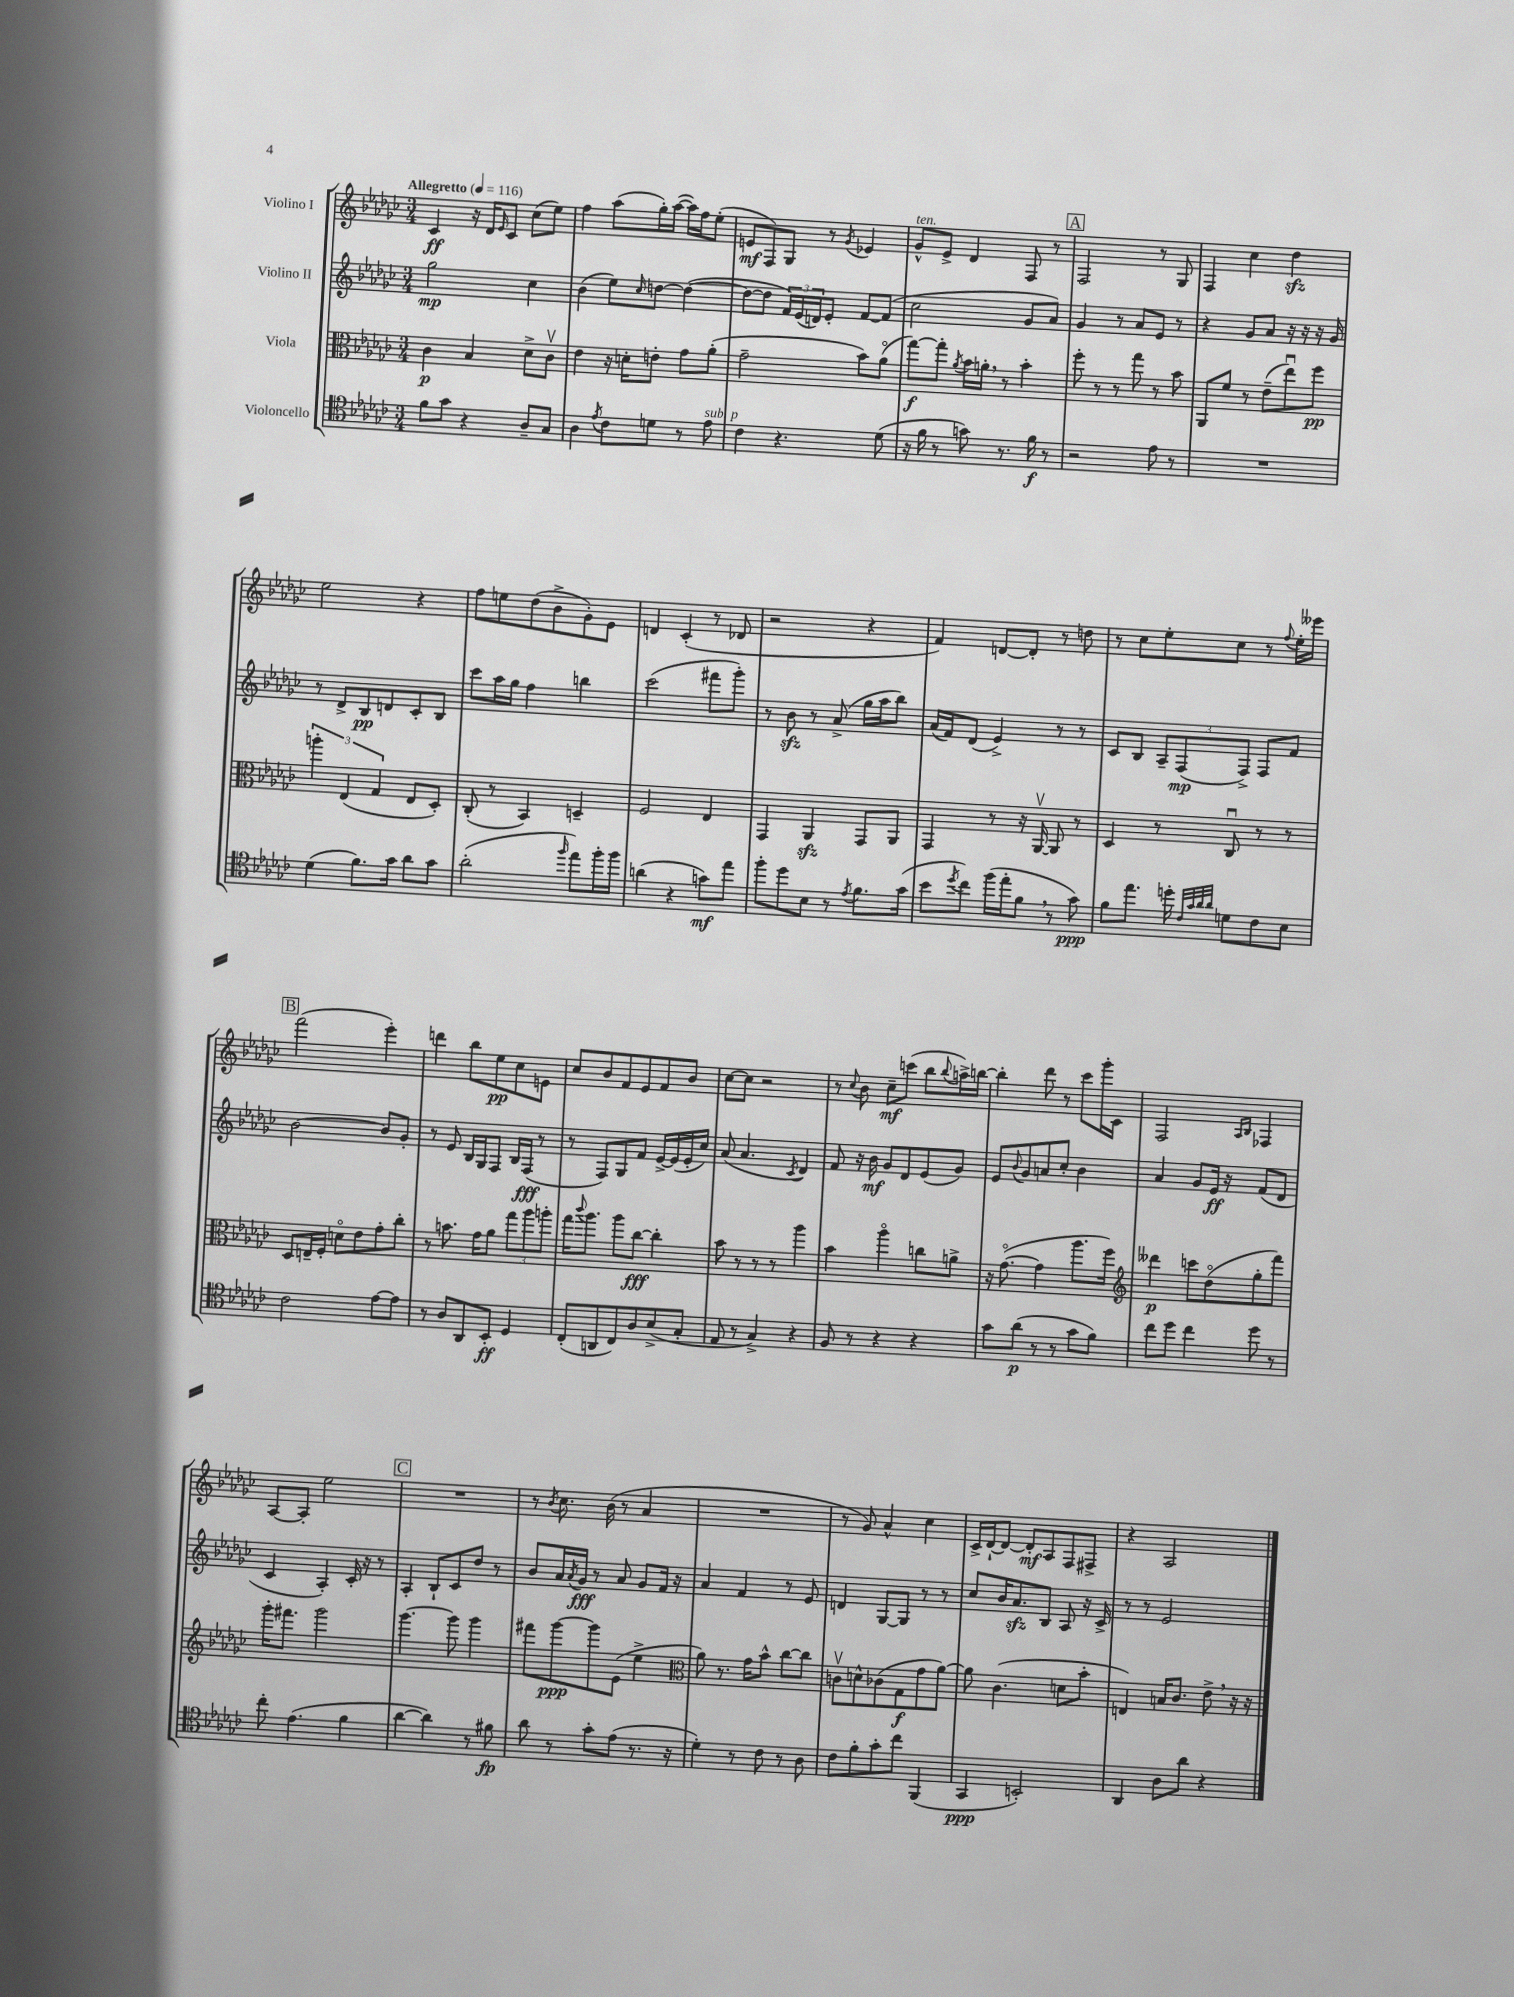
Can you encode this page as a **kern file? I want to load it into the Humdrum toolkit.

**kern	**kern	**kern	**kern
*staff4	*staff3	*staff2	*staff1
*clefC4	*clefC3	*clefG2	*clefG2
*k[b-e-a-d-g-c-]	*k[b-e-a-d-g-c-]	*k[b-e-a-d-g-c-]	*k[b-e-a-d-g-c-]
*M3/4	*M3/4	*M3/4	*M3/4
*MM116	*MM116	*MM116	*MM116
8f\L	4c-\	2gg-\	4c-/
8g-\J	.	.	.
4r	4B-/	.	16r
.	.	.	16d-/LK
.	.	.	16qqe-/
.	.	.	8c-/J
8A-~/L	8d-^\L	4cc-\	(8cc-\L
8G-/J	8c-v\J	.	8ee-\J)
=	=	=	=
4A-\	4e-\	(4b-\	4ff\
8qe-/	.	.	.
8c-\L	16r	8ee-\L)	(8aa-\L
.	16d'\LK	.	.
.	.	16qqcc-/	.
8d\J	8e'\J	[8dd\J	16gg-'\L)
.	.	.	([16aa-\JJ
8r	8g-\L	(4dd\_	16aa-\]LL)
.	.	.	16ff\J
8e-\	(8a-'\J	.	(8ee-'\J
=	=	=	=
4c-\	2g-~\	8dd\_L	8e/L
.	.	8dd\]J	8F/)
4.r	.	24f/LL)	8G-/J
.	.	(24e-/	.
.	.	24d/J)	.
.	.	8e-'/J	8r
.	.	.	8qg-/
.	8b-\L)	[8f/L	4e-/
(8d-\	(8a-o\J	(8f/]J	.
=	=	=	=
16r	[8gg-\L)	2cc-\	8g-^^/L
16f\	.	.	.
8r	8gg-'\]J	.	8e-^/J
.	8qa-/	.	.
8g\)	16b-\LL	.	4d-/
.	16a'\JJ	.	.
8.r	8r	.	.
.	4b-'\	8g-/L	8F/
16f\	.	.	.
8r	.	8a-/J)	8r
=	=	=	=
2r	8ff'\	4g-/	2F/
.	8r	.	.
.	8r	8r	.
.	8gg-\	8a-/L	.
8e-\	8r	8e-/J	8r
8r	8b-\	8r	8G-/
=	=	=	=
2.r	8AA-/L	4r	4F/
.	8f/J	.	.
.	8r	8g-/L	4cc-\
.	(8e-~\L	8a-/J	.
.	8ee-u\)	16r	4dd-\
.	.	16r	.
.	8ff\J	16r	.
.	.	16g-/	.
=	=	=	=
(4d-\	6aa'\	8r	2ee-\
.	.	8d-^/L	.
.	(6E-/	.	.
8.f\L)	.	8B-/	.
.	6G-/	.	.
.	.	8d/	.
16g-\Jk	.	.	.
8a-\L	8E-/L	8c-'/	4r
8g-\J	8D-'/J)	8B-/J	.
=	=	=	=
(2a-'\	(8C-'/	8ccc-\L	8ff\L
.	8r	16aa-\L	8ee\
.	.	16gg-\JJ	.
.	4BB-/)	4ff\	(8dd-\
.	.	.	8b-^\
16qqff/	.	.	.
8ee-\L)	4D~/	4bb\	8g-'\)
16ff'\L	.	.	8e-\J
16ff\JJ	.	.	.
=	=	=	=
(4a\	2F/	(2ccc-\	4d/
4r	.	.	(4c-'/
8g\L)	4E-/	8fff#\L	8r
8ee-\J	.	8ggg-'\J)	8d-/
=	=	=	=
8ff'\L	4GG-/	8r	2r
8dd-\	.	8b-\	.
8B-\J	4AA-/	8r	.
8r	.	(8a-^/	.
8qe-/	.	.	.
8.f\L	8GG-/L	16gg-\LL	4r
.	.	16aa-\J	.
.	8AA-/J	8bb-\J)	.
(16g-\Jk	.	.	.
=	=	=	=
8b-\L	4GG-/	(16a-/LL	4f/)
.	.	16f/J)	.
8qdd-/	.	.	.
8cc-\J)	.	(8d-/J	.
(16ff\LL	8r	4e-^/)	[8d/L
16ee-'\J	.	.	.
8f\J	16r	.	8d'/]J
.	[16AA-v/	.	.
8r	8AA-/]	8r	8r
8g-\)	8r	8r	8dd\
=	=	=	=
8f\L	4D-/	8c-/L	8r
8.ee-\J	.	8B-/J	8cc-\L
.	8r	12A-~/L	8ee-'\
16dd'\	.	.	.
.	.	(12F/	.
32qqc-/LLL	.	.	.
32qqg-/	.	.	.
32qqa-/	.	.	.
32qqa-/JJJ	.	.	.
8d\L	8C-u/	.	8cc-\J
.	.	12F^/J)	.
8c-\	8r	8F/L	8r
.	.	.	8qqff/
8B-\J	8r	8f/J	16ee-'\LL
.	.	.	16eee--\JJ
=	=	=	=
2c-\	8D-/L	[2b-\	(2fff\
.	16E~/L	.	.
.	16F'/JJ	.	.
.	8do\L	.	.
.	8e-\	.	.
[8e-\L	8g-'\	8b-/]L	4eee-'\)
8e-\]J	8cc-'\J	8g-'/J	.
=	=	=	=
8r	8r	8r	4ddd\
8A-/L	8.b\	8e-/	.
8AA-/	.	16B-/LL	8bb-\L
.	16g-\LK	16G-/J	.
8BB-'/J	8a-\J	8F/J	8ee-\
4D-/	12gg-\L	16B-/LL	8cc-\
.	.	(16F/JJ	.
.	12aa-\	.	.
.	.	8r	8e\J
.	12aa'\J	.	.
=	=	=	=
(8C-'/L	16gg-\LK	8r	8cc-/L
.	8qqccc-/	.	.
.	8.aa-\J	.	.
8AA/	.	8F/L)	8b-/
8C-/)	8aa-\L	8G-/	8f/
8A-/	[8cc-\J	8f/J	8e-/
(8B-^/	4cc-'\]	[16e-^/LL	8f/
.	.	(16e-/]	.
8G-'/J	.	16e-'/	8b-/J
.	.	16cc-/JJ)	.
=	=	=	=
8E-/	8b-\	(8a-/	[8cc-\L
8r	8r	4.a-/	8cc-\]J
4G-^/)	8r	.	2r
.	8r	.	.
.	.	8qc-/	.
4r	4aa-\	4d-/)	.
=	=	=	=
8F/	4b-\	8f/	8r
.	.	.	8qqcc-/
8r	.	16r	8b-\
.	.	16b-\	.
4r	4aa-o\	8g-/L	8cc-~\L
.	.	8d-/	(8ccc\J
4r	8cc\L	(8e-/	8bb-\L
.	.	.	8qqbb-/
.	8a^\J	8g-/J)	16aa^\L)
.	.	.	[16bb\JJ
=	=	=	=
8g-\L	16r	8e-/L	4bb'\]
.	([8.g-o\	.	.
.	.	8qqb-/	.
(8a-\J	.	8g-/	.
8r	4g-\]	8a/	8ddd-\
8r	.	8cc-'/J	8r
8g-\L	8.aa-\L	4b-\	8ccc-\L
8f\J)	.	.	16ggg-'\L
.	16ff\Jk)	.	16c-\JJ
=	=	=	=
*	*clefG2	*	*
8cc-\L	4ddd--\	4a-/	2F/
8dd-\J	.	.	.
4cc-\	8ccc\L	8g-/L	.
.	(8dd-o\	16e-/Jk	.
.	.	16r	.
.	.	.	16qqA-/LL
.	.	.	16qqB-/JJ
8dd-\	8gg-'\	(8f/L	4F-/
8r	8fff\J)	8d-/J	.
=	=	=	=
8cc-'\	16ggg-'\LK	4c-/	[8A-/L
.	8.fff#\J	.	.
(4.e-\	.	.	8A-'/]J
.	2ggg-\	4A-'/)	2ee-\
4f\	.	16c-'/	.
.	.	16r	.
.	.	8r	.
=	=	=	=
[4a-\	[4.ggg-\	4A-'/	2.r
4a-\])	.	8B-`/L	.
.	8ggg-\]	8c-/	.
8r	4ggg-\	8dd-/J	.
8f#\	.	8r	.
=	=	=	=
8a-\	8fff#\L	8b-/L	8r
.	.	.	8qb-/
8r	[8ggg-\	16a-/L	8.cc-\
.	.	8qa-/	.
.	.	16g-/JJ	.
8g-'\L	8ggg-\]	8r	.
.	.	.	(16b-\
(8e-\J	(8e-\J	8a-/	8r
8.r	4ee-^\	8g-/L	4a-/
.	.	16f/Jk	.
16r	.	16r	.
=	=	=	=
*	*clefC3	*	*
4d-'\)	8a-\)	4a-/	2.r
.	8.r	.	.
8r	.	4f/	.
.	16g-\LK	.	.
8c-\	8b-^^\J	.	.
8r	[8cc-\L	8r	.
8A-\	8cc-\]J	8e-/	.
=	=	=	=
8c-\L	8cv\L	4d/	8r
8f'\	8d^^\	.	8g-/)
8g-'\	(8c-\	[8G-/L	4a-^^/
8cc-\J	8G-\	8G-/]J	.
(4FF/	8g-\	8r	4cc-\
.	[8a-\J)	8r	.
=	=	=	=
4GG-/	8a-\]	8cc-/L	16c-^/LL
.	.	.	[16d-`/J
.	(4.c-\	16b-/K	8d-/_J
.	.	8.a-/	.
2BB'/)	.	.	8d-'/]L
.	.	8B-/J	8A-/
.	8d\L	8A-/	8F/
.	8b-'\J	16r	8F#^/J
.	.	16c-^/	.
=	=	=	=
4AA-/	4E/)	8r	4r
.	.	8r	.
8A-\L	16B/LK	2e-/	2A-/
.	8.c-/J	.	.
8a-\J	.	.	.
4r	8e-^\	.	.
.	16r	.	.
.	16r	.	.
==	==	==	==
*-	*-	*-	*-
